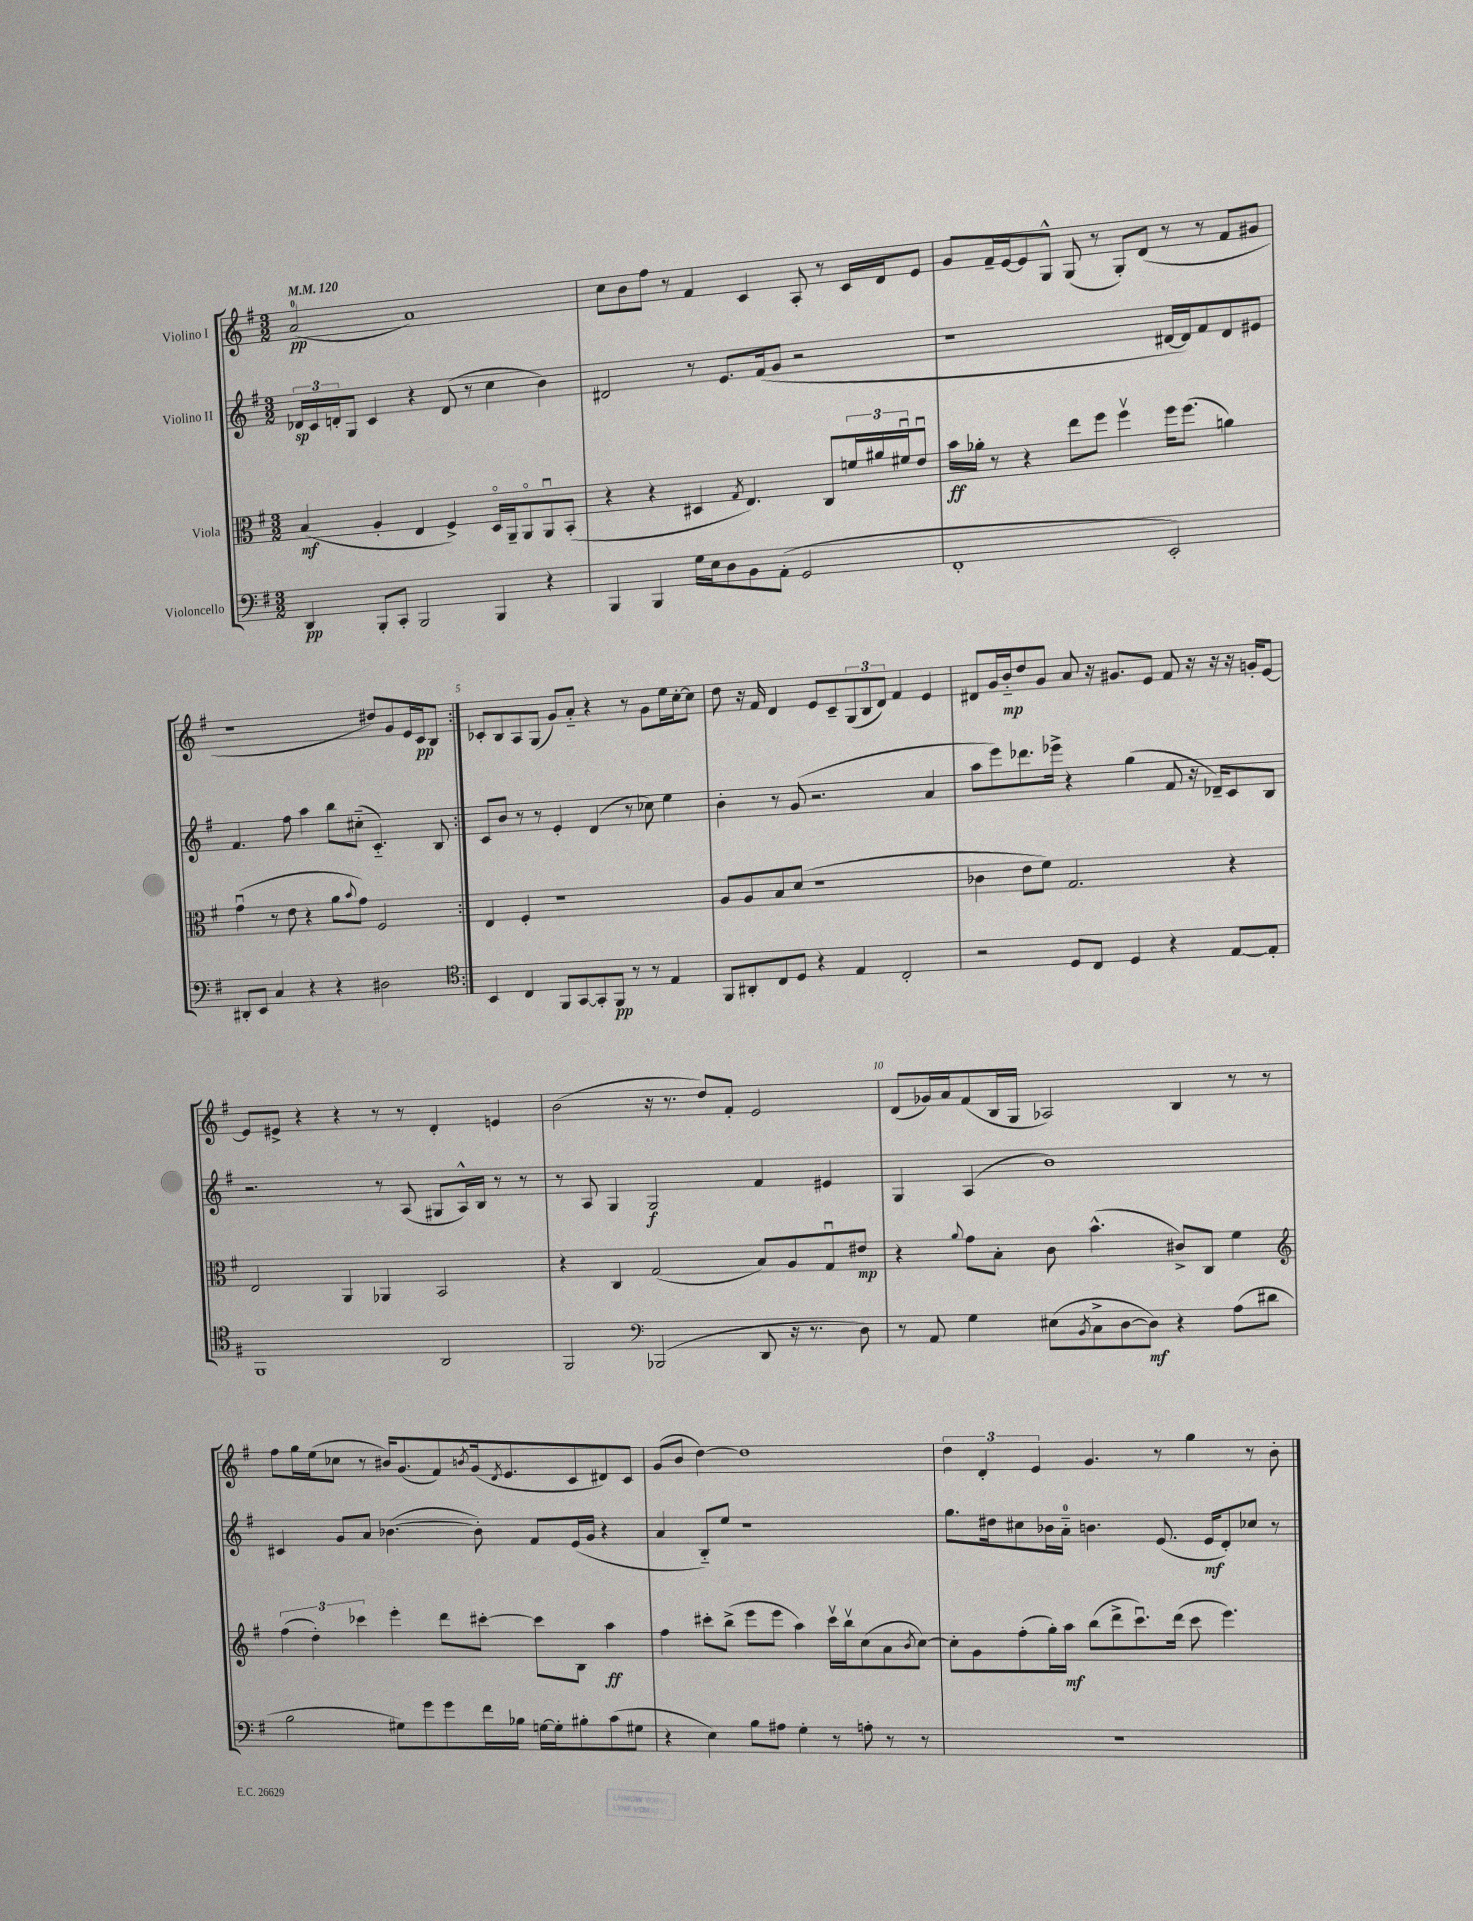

**kern	**kern	**kern	**kern
*staff4	*staff3	*staff2	*staff1
*clefF4	*clefC3	*clefG2	*clefG2
*k[f#]	*k[f#]	*k[f#]	*k[f#]
*M3/2	*M3/2	*M3/2	*M3/2
*MM120	*MM120	*MM120	*MM120
4DD/	(4B/	24d-/LL	(2a/
.	.	24c/	.
.	.	24d'/J	.
.	.	8G/J	.
8BBB'/L	4A'/	4c/	.
8CC'/J	.	.	.
2BBB/	4E/	4r	1a)
.	4F#^/)	(8d/	.
.	.	8r	.
4BBB/	16Do/LL	4cc\	.
.	16AA~/J	.	.
.	8AAo/	.	.
4r	8AAu/	4b\)	.
.	(8BB'/J	.	.
=	=	=	=
4BBB/	4r	2d#/	8cc\L
.	.	.	8b\
4BBB/	4r	.	8ff#\J
.	.	.	8r
16G\LL	4D#/	8r	4f#/
16E\J	.	.	.
8D\	.	8.e/L	.
.	8qG/	.	.
8BB\	4.E/)	.	4c/
.	.	(16f#/k	.
(8AA'\J	.	8g/J	.
2GG/	.	2r	8A'/
.	8C/L	.	8r
.	24f/L	.	16c/LL
.	24a#/	.	.
.	.	.	16d/J
.	24f#u/J	.	.
.	8eu/J	.	8e/J
=	=	=	=
1FF#'	16b\LL	1r	8g/L
.	16a-'\JJ	.	.
.	8r	.	16f#~/L
.	.	.	[16e/J
.	4r	.	8e/]
.	.	.	8G^^/J
.	8ee\L	.	(8G/
.	8ff#\J	.	8r
.	4ff#v\	.	8G'/L)
.	.	.	(8d/J
2EE'/)	16ff#\LK	[16d#/LL	8r
.	(8.ff#\J	16d#/]J)	.
.	.	8f#/	8r
.	4a\)	8d#/	8f#/L
.	.	8e#/J	8g#/J
=	=	=	=
8DD#'/L	(4gu\	4.f#/	1r
8EE/J	.	.	.
4C/	8r	.	.
.	8e\	8ff#\	.
4r	4r	4aa\	.
4r	8a\L	8bb\L	.
.	8qqb/	.	.
.	8g\J)	(8cc#'~\J	.
2D#\	2F#/	4.c'~/)	8dd#/L)
.	.	.	8g/
.	.	.	16e/L
.	.	.	16c/J
.	.	8B/	8B/J
=:|!	=:|!	=:|!	=:|!
*clefC4	*	*	*
4BB/	4E/	8c/L	8c-'/L
.	.	8b/J	8B/
4C/	4F#'/	8r	8A/
.	.	8r	(8G/J
8FF#/L	1r	4e'/	8g/L)
[8GG/	.	.	8a'~/J
8GG'/]	.	(4d/	4r
8FF#/J	.	.	.
8r	.	8r	8r
8r	.	8cc-\)	8g\L
4E/	.	4ee\	16ee\L
.	.	.	[16cc'\J
.	.	.	8cc\]J
=	=	=	=
8FF#/L	8A/L	4b'\	8dd\
8AA#'/	8A/	.	16r
.	.	.	16f#/
8C/	8B/	8r	4d/
8D/J	(8d/J	(8g/	.
4r	1r	2.r	8e/L
.	.	.	8c~/
4E/	.	.	(12G/
.	.	.	12B/
.	.	.	12d/J)
2C'/	.	.	4f#/
.	.	4a/	4e/
=	=	=	=
2r	4c-\	8aa\L	8d#/L
.	.	8eee\)	16g/L
.	.	.	16b'~/J
.	8e\L	8.ddd-\	8dd/
.	8f#\J)	.	8g/J
.	.	16eee-^\Jk	.
8D/L	2.G/	4r	8a/
8C/J	.	.	16r
.	.	.	8.g#/L
4D/	.	(4gg\	.
.	.	.	8e/J
4r	.	8f#/	8f#/
.	.	16r	16r
.	.	16d-~/LK)	16r
[8E/L	4r	8c/	16r
.	.	.	16g'/LK
8E'/]J	.	8B/J	[8e/J
=	=	=	=
1FF#	2E/	2.r	8e/]L
.	.	.	8e#^/J
.	.	.	4r
.	4AA/	.	4r
.	4AA-/	8r	8r
.	.	(8A/	8r
2AA/	2BB/	8G#/L	4d'/
.	.	16A^^/L)	.
.	.	16B/JJ	.
.	.	8r	4e/
.	.	8r	.
=	=	=	=
2FF#/	4r	8r	(2b\
.	.	8A/	.
.	4C/	4G/	.
*clefF4	*	*	*
(2BBB-/	(2G/	2G/	16r
.	.	.	8.r
.	.	.	8dd/L)
.	.	.	8f#'/J
8DD/	8B/L)	4f#/	2e/
16r	8A/	.	.
8.r	.	.	.
.	8Gu/	4e#/	.
8D\)	8e#/J	.	.
=	=	=	=
8r	4r	4G/	(8d/L
8AA/	.	.	16g-/L)
.	.	.	16a/J
.	8qqa/	.	.
4G\	8g\L	(4A/	(8f#/
.	8B'\J	.	16B/L
.	.	.	16G/JJ
(8E#\L	8c\	1b)	2A-/)
8qBB/	.	.	.
8C^\	(4.b^^\	.	.
[8D\	.	.	.
8D\]J)	.	.	.
4r	8c#^/L)	.	4B/
.	8C/J	.	.
(8A\L	4f#\	.	8r
8d#\J	.	.	8r
=	=	=	=
*	*clefG2	*	*
2B\	(6ff#\	4c#/	8ff#\L
.	.	.	16gg\L
.	6dd'\)	.	.
.	.	.	(16ee\J
.	.	8g/L	8cc-\J
.	6ccc-\	.	.
.	.	8a/J	8r
8G#\L)	4eee'\	([4.b-\	16b#/LK)
.	.	.	(8.g/
8g\	.	.	.
8g\	8ddd\L	.	8f#/)
.	.	.	8qb/
16f#\L	[8ccc#'\J	8b-'\])	(16g/k
.	.	.	8qd/
16B-\JJ	.	.	8.e/
[16G\LL	8ccc#\]L	8f#/L	.
16G'\]J	.	.	.
8B#'\	8B\J	(16e/L	8c/
.	.	16g/JJ	.
(8c\	4aa\	4r	8d#/)
8G#\J	.	.	8c/J
=	=	=	=
4r	4ff#\	4a/	(8g/L
.	.	.	8b/J
4E\)	8ccc#'\L	8B'~/L)	[4dd\)
.	(8bb^\J	8ee/J	.
8B\L	8eee\L	1r	1dd]
8A#\J	8eee\J	.	.
4G'\	4aa\)	.	.
8r	16ccc#v\LL	.	.
.	16bbv\J	.	.
8A'\	(8cc\	.	.
8r	8a\	.	.
.	8qb/	.	.
8r	[8cc\J)	.	.
=	=	=	=
1.r	8cc'\]L	8.gg\L	6dd\
.	8g\	.	.
.	.	.	6d'/
.	.	16dd#\k	.
.	(8ff#'\	8cc#\	.
.	.	.	6e/
.	16gg'\L)	16b-\L	.
.	16aa\JJ	16a'~\JJ	.
.	(8bb\L	4.b\	4.g/
.	8ddd^\	.	.
.	8.cccu\)	.	.
.	.	(8.e/	8r
.	(16ddd\Jk	.	.
.	8ccc\	.	4gg\
.	.	16e/LK	.
.	4.eee\)	8d'/)	.
.	.	8cc-/J	8r
.	.	8r	8b'\
==	==	==	==
*-	*-	*-	*-
